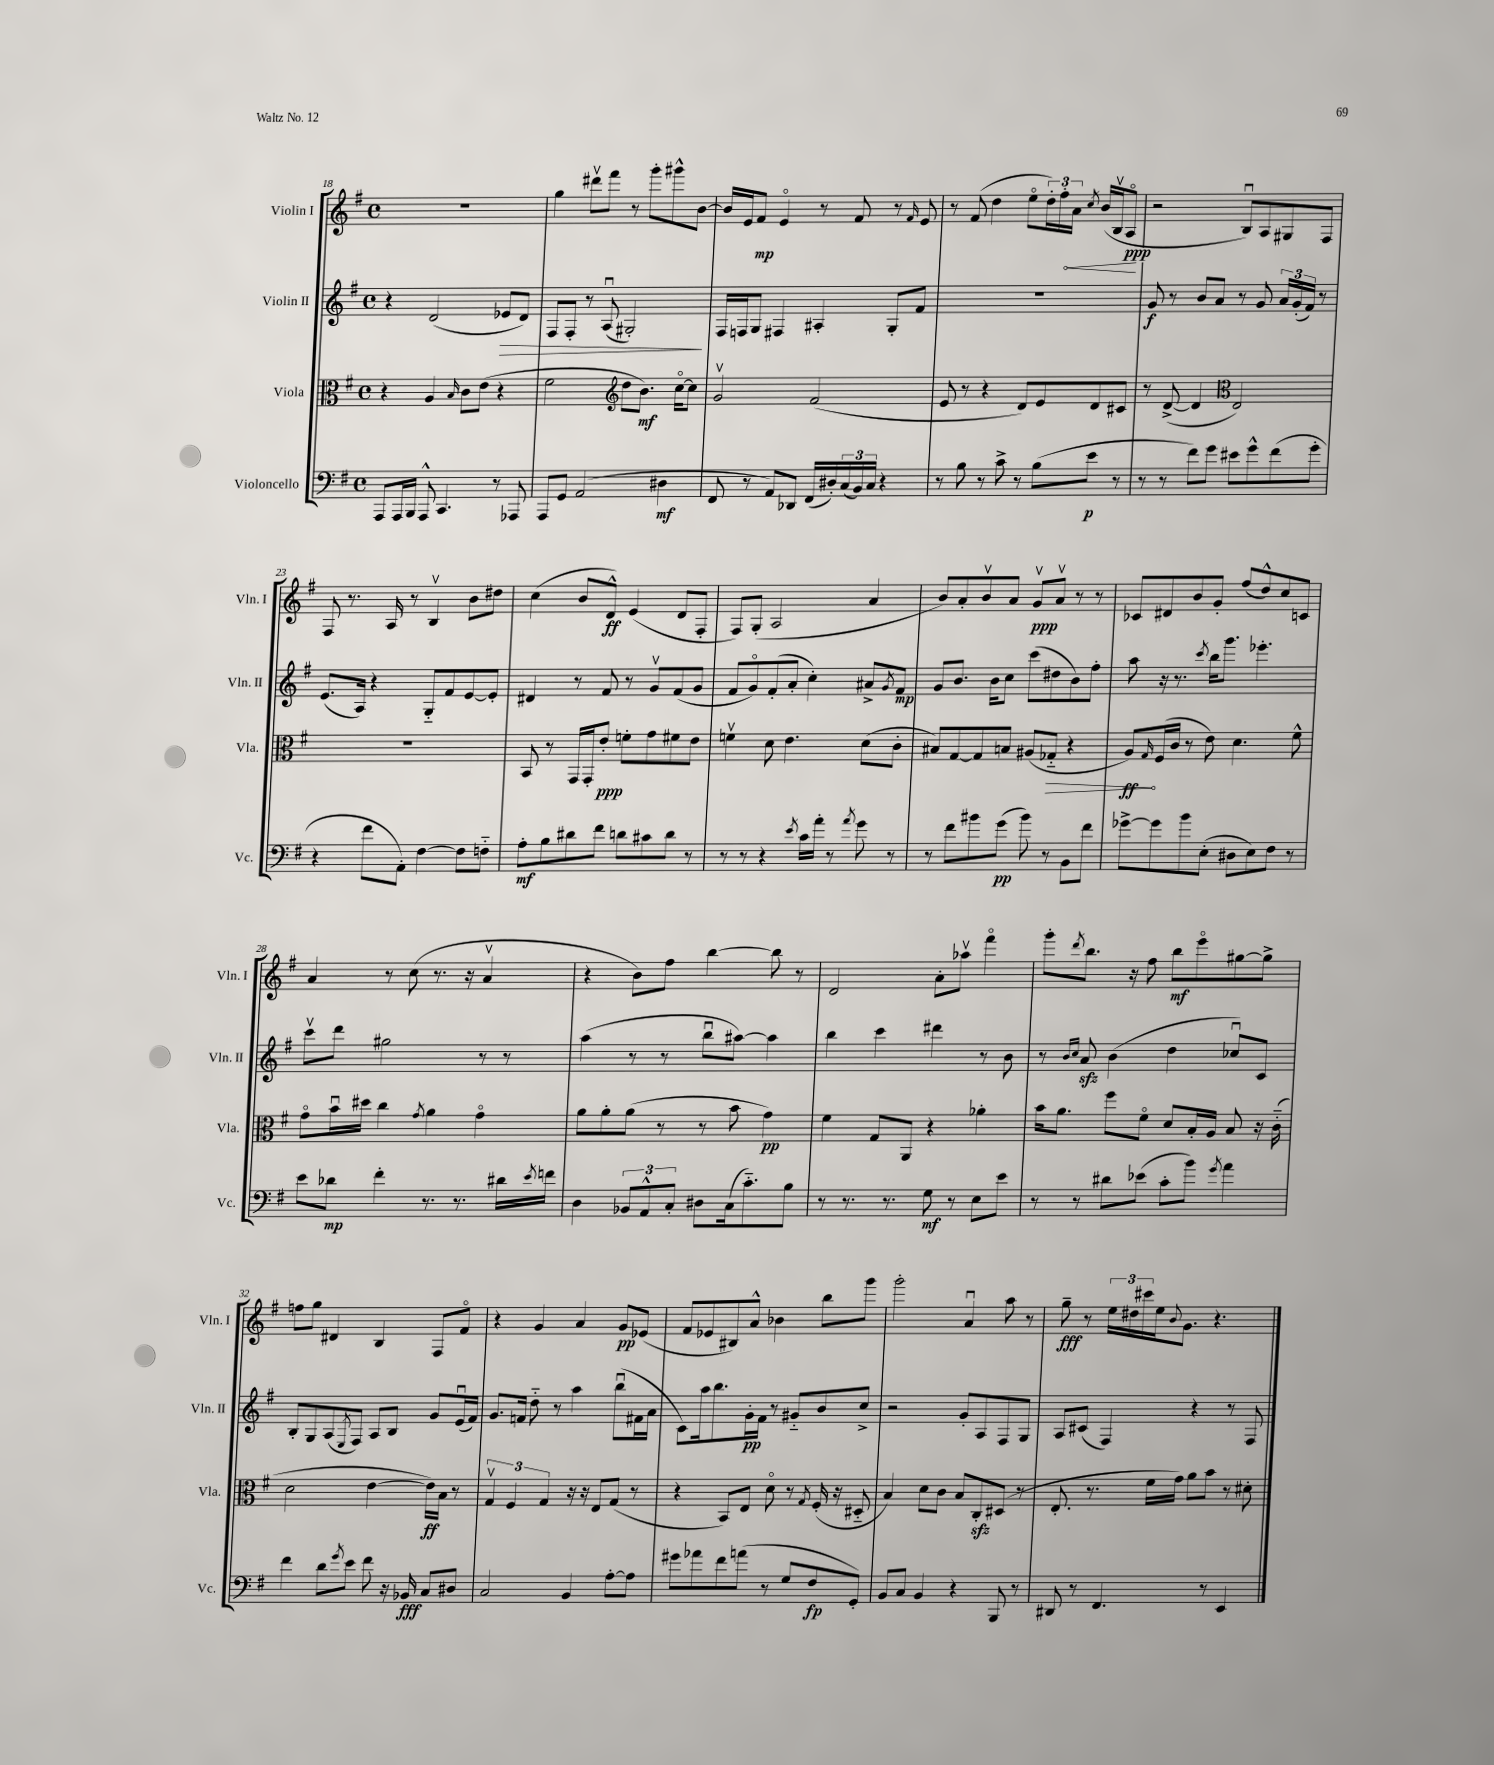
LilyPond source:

<<
\new StaffGroup <<
\new Staff = "s0" \with { instrumentName = "Violin I" shortInstrumentName = "Vln. I" } {
    \clef treble \key g \major \defaultTimeSignature \time 4/4
    R1 |
    g''4 dis'''8\upbow fis'''8 r8 g'''8-. gis'''8-^ b'8~ |
    b'16 e'16 fis'8\mp e'4\flageolet r8 fis'8 r8 \grace { fis'16 } e'8 |
    r8 fis'8( d''4 e''8\flageolet \tuplet 3/2 { d''16-.) fis''16-. \once \override Hairpin.circled-tip = ##t a'16\< } \acciaccatura { c''8 } b'16( b16\upbow a8\flageolet\ppp\! |
    r2 b8\downbow) a8 gis8 fis8 |
    fis8 r8. a16 r8 b4\upbow b'8 dis''8 |
    c''4( b'8 d'8-^\ff) e'4( d'8 fis8-. |
    fis8) g8-.( a2 a'4 |
    b'8) a'8-. b'8\upbow a'8 g'8\upbow\ppp a'8\upbow r8 r8 |
    ces'8 dis'8 b'8 g'8-. fis''8( d''8-^) c''8 c'8 |
    a'4 r8 c''8( r8. r16 a'4\upbow |
    r4 b'8) fis''8 b''4~ b''8 r8 |
    d'2 a'8-. aes''8\upbow fis'''4\flageolet |
    g'''8-. \acciaccatura { d'''8 } b''8. r16 fis''8 b''8\mf e'''8\flageolet gis''8~ gis''8-> |
    f''8 g''8 dis'4 b4 fis8 fis'8\flageolet |
    r4 g'4 a'4 g'8\pp ees'8( |
    fis'8 ees'8 bis8) a'8-^ bes'4 b''8 g'''8 |
    g'''2-. a'4\downbow a''8 r8 |
    g''8--\fff r8 \tuplet 3/2 { e''16 dis''16 cis'''16 } e''16 \appoggiatura { b'8 } g'8. r4. \bar "|." |
}
\new Staff = "s1" \with { instrumentName = "Violin II" shortInstrumentName = "Vln. II" } {
    \clef treble \key g \major \defaultTimeSignature \time 4/4
    r4 d'2( ees'8\> d'8) |
    fis8 fis8-. r8 a8\downbow( gis2-.\!) |
    fis16 f16 g8 fis4 ais4-. g8-. fis'8 |
    R1 |
    g'8\f r8 b'8 a'8 r8 g'8 \tuplet 3/2 { a'16 g'16-.( fis'16) } r8 |
    e'8.( a16) r4 g8-_ fis'8 e'8~ e'8-. |
    dis'4 r8 fis'8 r8 g'8\upbow fis'8( g'8 |
    fis'8 g'8\flageolet) fis'8-.( a'8-. c''4-.) ais'8-> \acciaccatura { g'8 } fis'8\mp |
    g'8 b'8. b'16 c''8 c'''8( dis''8 b'8) fis''8-. |
    a''8 r16 r8. \acciaccatura { c'''8 } b''16 g'''8. ees'''4.-. |
    c'''8\upbow d'''8 gis''2 r8 r8 |
    a''4( r8 r8 b''8\downbow ais''8~) ais''4 |
    b''4 c'''4 dis'''4 r8 b'8 |
    r8 \grace { b'16 c''16 } a'8\sfz b'4( d''4 ces''8\downbow) c'8 |
    b8-. g8 a8( \acciaccatura { e8 } fis8) a8 b8 g'8 e'16\downbow( fis'16) |
    g'8. f'16 d''8-_ r8 a''4 b''8\downbow( fis'16 a'16 |
    c'8) a''16 b''8. g'16-.\pp fis'16 r8 gis'8-_ b'8 c''8-> |
    r2 g'8-. a8 fis8 g8 |
    a8 cis'8( fis4) r4 r8 fis8 \bar "|." |
}
\new Staff = "s2" \with { instrumentName = "Viola" shortInstrumentName = "Vla." } {
    \clef alto \key g \major \defaultTimeSignature \time 4/4
    r4 a4 \grace { b16 } c'8 e'8( r4 |
    fis'2 \clef treble d''8 b'8.\mf) c''16~\flageolet c''8 |
    g'2\upbow fis'2( |
    e'8 r8 r4 d'8) e'8 d'8 cis'8 |
    r8 d'8~->( d'4 \clef alto e2) |
    R1 |
    b,8 r8 g,16 g,16-. e'8-.\ppp f'8-. g'8 fis'8 e'8 |
    f'4\upbow d'8 e'4. d'8( c'8-. |
    bis8) g8~ g8 b8 ais8( \once \override Hairpin.circled-tip = ##t ges8-_\> r4 |
    a8\ff\!) \grace { g16 } fis16( c'16 r8 e'8) d'4. fis'8-^ |
    g'8\flageolet b'16\downbow dis''16 c''4 \acciaccatura { g'8 } a'4 g'4\flageolet |
    a'8 a'8-. a'8( r8 r8 b'8 g'4\pp) |
    fis'4 g8 a,8 r4 aes'4-. |
    b'16 a'8. fis''8 fis'8\flageolet d'8 b16-. a16 b8 r16 c'16-_( |
    d'2 e'4~ e'16\ff) b16 r8 |
    \tuplet 3/2 { g4\upbow fis4 g4 } r16 r16 e8 g8( r8 |
    r4 b,8) e8 d'8\flageolet r8 \acciaccatura { g8 } fis16-.( r16 dis8-_ |
    b4) d'8 c'8 b8 c8-.\sfz dis8( r8 |
    e8.-. r8. fis'16 g'16) a'8 b'8 r8 dis'8-. \bar "|." |
}
\new Staff = "s3" \with { instrumentName = "Violoncello" shortInstrumentName = "Vc." } {
    \clef bass \key g \major \defaultTimeSignature \time 4/4
    a,,8 a,,16 b,,16 a,,8-^ c,4. r8 aes,,8 |
    a,,8 g,8 a,2( dis4\mf |
    fis,8 r8 a,8) des,8 fis,16( dis16-.) \tuplet 3/2 { c16( b,16) c16 } r4 |
    r8 b8 r8 c'8-> r8 b8( e'8\p r8 |
    r8 r8 fis'8) g'8 eis'8 g'8-^ fis'8( g'8-. |
    r4 fis'8 a,8-.) fis4~ fis8 f8-_ |
    a8-.\mf b8 dis'8 fis'8 d'8 cis'8 d'8 r8 |
    r8 r8 r4 \acciaccatura { e'8 } c'16 a'16-. r8 \acciaccatura { a'8 } g'8 r8 |
    r8 fis'8 bis'8 g'8\pp( bis'8) r8 b,8 fis'8 |
    ges'8~-> ges'8 b'8 e8-.( dis8 e8) fis8 r8 |
    e'8 des'8\mp fis'4-. r8. r8. dis'16 \acciaccatura { e'8 } f'16 |
    d4 \tuplet 3/2 { bes,8 a,8-^ c8-. } dis8 c16( c'8.-_) b8 |
    r8 r8. r8. g8\mf r8 e8 e'8 |
    r8 r8 dis'8 ees'8( c'8-. b'8) \acciaccatura { g'8 } a'4 |
    fis'4 d'8 \acciaccatura { g'8 } e'8 fis'8 r16 bes,16\fff c8 dis8 |
    c2 b,4 a8~-. a8 |
    gis'8 aes'8 fis'8 a'8( r8 g8 fis8\fp g,8-.) |
    b,8 c8 b,4 r4 b,,8 r8 |
    dis,8 r8 fis,4. r8 e,4 \bar "|." |
}
>>
>>
\layout { \context { \Score currentBarNumber = #18 } }
